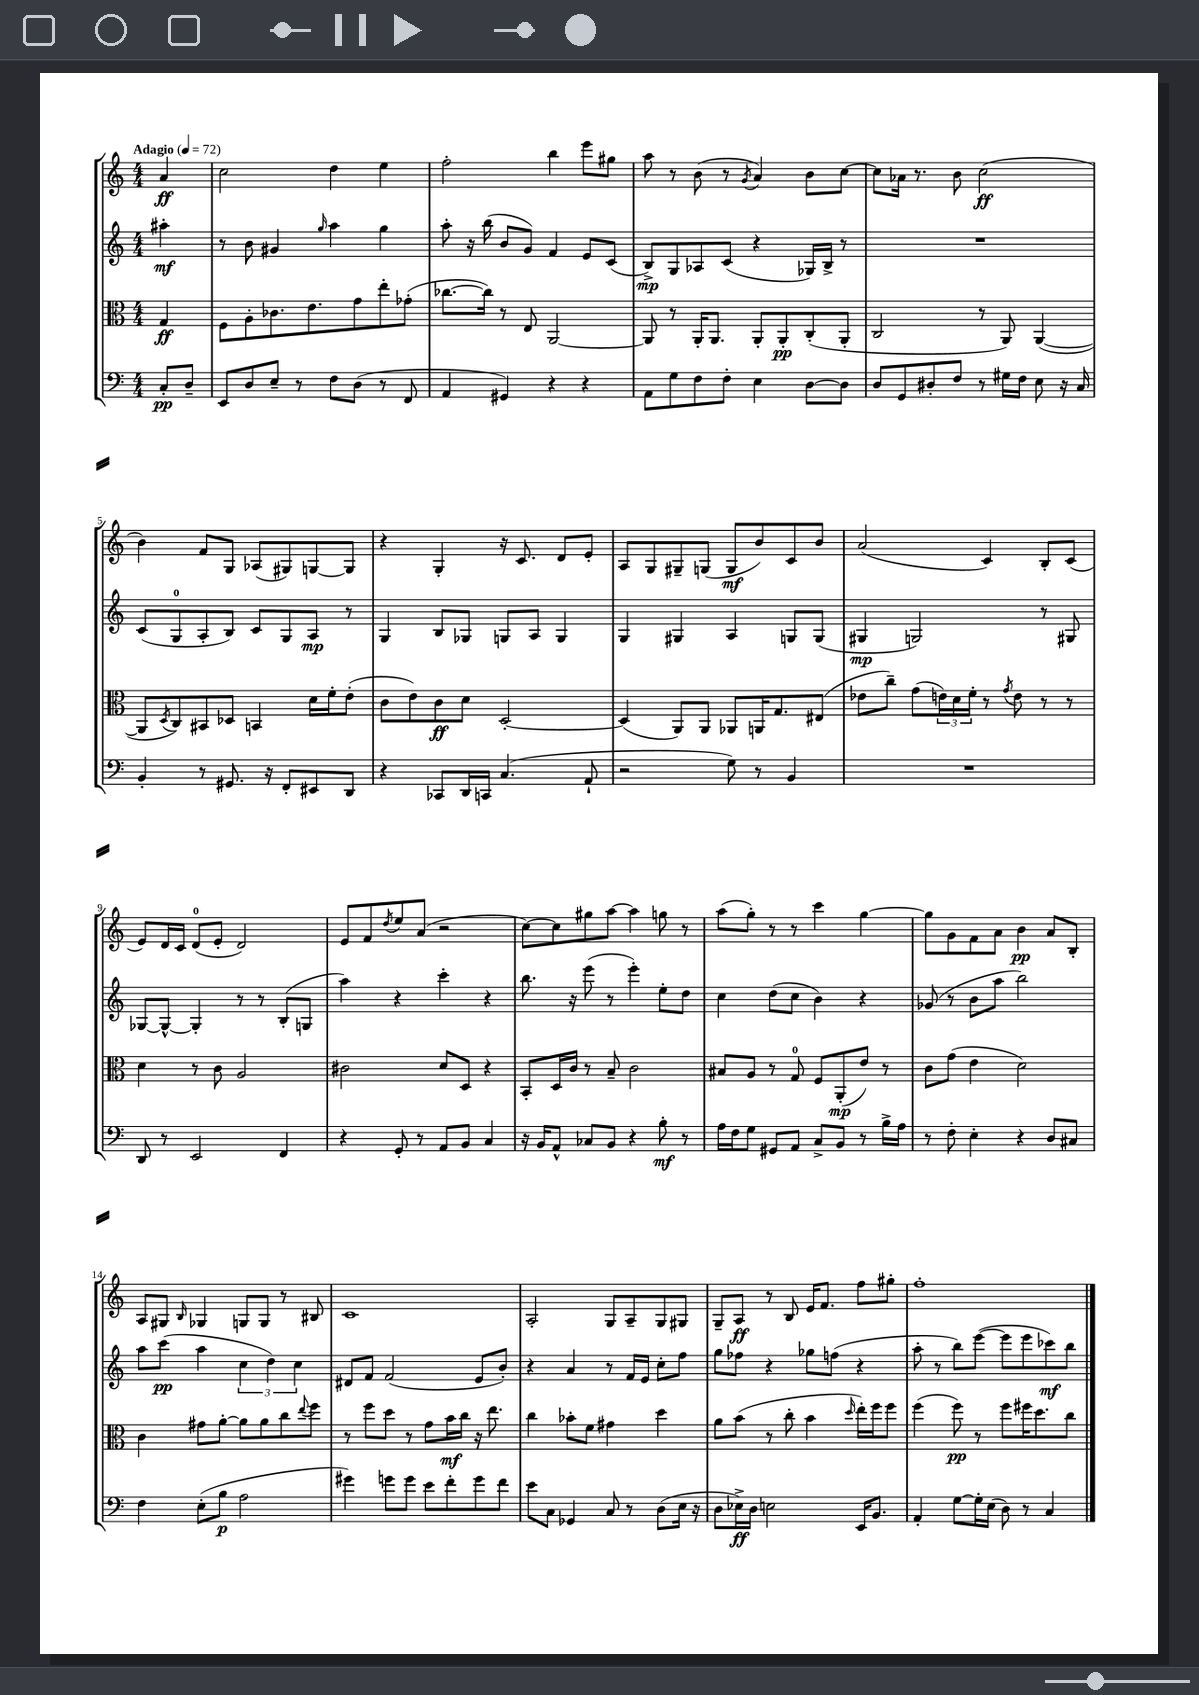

**kern	**dynam	**kern	**dynam	**kern	**dynam	**kern	**dynam
*part4	*part4	*part3	*part3	*part2	*part2	*part1	*part1
*staff4	*staff4	*staff3	*staff3	*staff2	*staff2	*staff1	*staff1
*clefF4	*	*clefC3	*	*clefG2	*	*clefG2	*
*k[]	*	*k[]	*	*k[]	*	*k[]	*
*M4/4	*	*M4/4	*	*M4/4	*	*M4/4	*
*MM72	*	*MM72	*	*MM72	*	*MM72	*
=	=	=	=	=	=	=	=
!	!	!	!	!	!	!LO:TX:a:B:t=Adagio	!
8C'/L	pp	4G/	ff	4aa#X'\	mf	4a/	ff
8D~/J	.	.	.	.	.	.	.
=1	=1	=1	=1	=1	=1	=1	=1
8EE/L	.	8F\L	.	8r	.	2cc\	.
8D/	.	8A'\	.	8b\	.	.	.
8E~/J	.	8.c-X\	.	4g#X/	.	.	.
8r	.	.	.	.	.	.	.
.	.	8.e\	.	.	.	.	.
.	.	.	.	16qqgg/	.	.	.
8F\L	.	.	.	4aa\	.	4dd\	.
(8D\J	.	8g\	.	.	.	.	.
8r	.	8ee'\	.	4gg\	.	4ee\	.
8FF/	.	(8g-X'\J	.	.	.	.	.
=2	=2	=2	=2	=2	=2	=2	=2
4AA/	.	[8.cc-X\L	.	8aa'\	.	2ff'\	.
.	.	.	.	16r	.	.	.
.	.	16cc-\Jk])	.	(16bb\	.	.	.
4GG#X/)	.	8r	.	8b/L	.	.	.
.	.	8E/	.	8g/J)	.	.	.
4r	.	[2AA/	.	4f/	.	4bb\	.
4r	.	.	.	8e/L	.	8eee\L	.
.	.	.	.	(8c/J	.	8gg#X\J	.
=3	=3	=3	=3	=3	=3	=3	=3
8AA\L	.	8AA/]	.	8B^/L)	mp	8aa\	.
8G\	.	8r	.	8G/	.	8r	.
8F\	.	16AA'/KL	.	8A-X/	.	(8b\	.
.	.	8.AA/J	.	.	.	.	.
8F'\J	.	.	.	(8c/J	.	8r	.
.	.	.	.	.	.	8qg/	.
4E\	.	8AA'/L	.	4r	.	4a/)	.
.	.	8AA'/	pp	.	.	.	.
[8D\L	.	(8C'/	.	16G-X/LL)	.	8b\L	.
.	.	.	.	16B^/JJ	.	.	.
8D\J]	.	8AA'/J	.	8r	.	[8cc\J	.
=4	=4	=4	=4	=4	=4	=4	=4
8D/L	.	2C/	.	1r	.	8cc\L]	.
8GG/	.	.	.	.	.	16a-X\Jk	.
.	.	.	.	.	.	8.r	.
8D#X'/	.	.	.	.	.	.	.
8F/J	.	.	.	.	.	8b\	.
8r	.	8r	.	.	.	(2cc\	ff
16G#X\LL	.	8AA/)	.	.	.	.	.
16F\JJ	.	.	.	.	.	.	.
8E\	.	([4AA/	.	.	.	.	.
16r	.	.	.	.	.	.	.
16C/	.	.	.	.	.	.	.
!!LO:LB:g=z
=5	=5	=5	=5	=5	=5	=5	=5
4BB'/	.	8AA/L]	.	(8c/L	.	4b\)	.
.	.	8qD/	.	.	.	.	.
.	.	8C/)	.	8G/	.	.	.
8r	.	8BB#X/	.	8A'/	.	8f/L	.
8.GG#X/	.	8D-X/J	.	8B/J)	.	8G/J	.
.	.	4BBn/	.	8c/L	.	(8A-X/L	.
16r	.	.	.	.	.	.	.
8FF'/L	.	.	.	8G/	.	8G#X/)	.
8EE#X/	.	16d\LL	.	8A/J	mp	[8Gn/	.
.	.	16f'\J	.	.	.	.	.
8DD/J	.	(8e'\J	.	8r	.	8G/J]	.
=6	=6	=6	=6	=6	=6	=6	=6
4r	.	8c\L	.	4G/	.	4r	.
.	.	8e\)	.	.	.	.	.
8CC-X/L	.	8c\	ff	8B/L	.	4G'/	.
16DD/L	.	8d\J	.	8G-X/J	.	.	.
16CCn/JJ	.	.	.	.	.	.	.
(4.C/	.	[2D'/	.	8Gn/L	.	16r	.
.	.	.	.	.	.	8.c/	.
.	.	.	.	8A/J	.	.	.
.	.	.	.	4G/	.	8d/L	.
8AA`/	.	.	.	.	.	8e'/J	.
=7	=7	=7	=7	=7	=7	=7	=7
2r	.	(4D/]	.	4G/	.	8A/L	.
.	.	.	.	.	.	8G/	.
.	.	8AA/L)	.	4G#X/	.	8G#X~/	.
.	.	8AA/J	.	.	.	(8Gn/J	.
8G\)	.	8AA-X/L	.	4A/	.	8G/L	mf
8r	.	16AAn/K	.	.	.	8b/)	.
.	.	8.G/	.	.	.	.	.
4BB/	.	.	.	8Gn/L	.	8c/	.
.	.	(8E#X/J	.	(8G/J	.	8b/J	.
=8	=8	=8	=8	=8	=8	=8	=8
1r	.	8e-X\L	.	4G#X/	mp	(2a/	.
.	.	8cc~\J)	.	.	.	.	.
.	.	(8g\L	.	2Gn/)	.	.	.
.	.	24en\L)	.	.	.	.	.
.	.	24d\	.	.	.	.	.
.	.	24f'\JJ	.	.	.	.	.
.	.	8r	.	.	.	4c/)	.
.	.	8qg/	.	.	.	.	.
.	.	8e\	.	.	.	.	.
.	.	8r	.	8r	.	8B'/L	.
.	.	8r	.	8G#X/	.	(8c/J	.
!!LO:LB:g=z
=9	=9	=9	=9	=9	=9	=9	=9
8DD/	.	4d\	.	[8G-X/L	.	8e/L)	.
8r	.	.	.	8G-^^/J_	.	16d/L	.
.	.	.	.	.	.	16c/JJ	.
2EE/	.	8r	.	4G-'/]	.	(8d/L	.
.	.	8c\	.	.	.	8e'/J	.
.	.	2A/	.	8r	.	2d/)	.
.	.	.	.	8r	.	.	.
4FF/	.	.	.	(8B'/L	.	.	.
.	.	.	.	8Gn/J	.	.	.
=10	=10	=10	=10	=10	=10	=10	=10
4r	.	2c#X\	.	4aa\)	.	8e/L	.
.	.	.	.	.	.	8f/	.
.	.	.	.	.	.	8qdd/	.
8GG'/	.	.	.	4r	.	8ee/	.
8r	.	.	.	.	.	(8a/J	.
8AA/L	.	8d/L	.	4ccc'\	.	2r	.
8BB/J	.	8D/J	.	.	.	.	.
4C/	.	4r	.	4r	.	.	.
=11	=11	=11	=11	=11	=11	=11	=11
16r	.	8BB'/L	.	8.bb\	.	[8cc\L)	.
16BB/KL	.	.	.	.	.	.	.
8AA^^/J	.	16D/L	.	.	.	8cc\]	.
.	.	16c/JJ	.	16r	.	.	.
8C-X/L	.	8r	.	(8eee\	.	8gg#X\	.
8BB/J	.	8B~/	.	8r	.	[8aa\J	.
4r	.	2c\	.	4eee'\)	.	4aa\]	.
8B'\	mf	.	.	8ee'\L	.	8ggn\	.
8r	.	.	.	8dd\J	.	8r	.
=12	=12	=12	=12	=12	=12	=12	=12
16A\LL	.	8B#X/L	.	4cc\	.	(8aa\L	.
16F\J	.	.	.	.	.	.	.
8G\J	.	8A/J	.	.	.	8gg'\J)	.
8GG#X/L	.	8r	.	(8dd\L	.	8r	.
8AA/J	.	8G/	.	8cc\J	.	8r	.
8C^/L	.	8F/L	.	4b\)	.	4ccc\	.
8BB/J	.	(8AA'/	mp	.	.	.	.
8r	.	8e/J)	.	4r	.	[4gg\	.
16B^\LL	.	8r	.	.	.	.	.
16A\JJ	.	.	.	.	.	.	.
=13	=13	=13	=13	=13	=13	=13	=13
8r	.	8c\L	.	(8g-X/	.	8gg\L]	.
8F'\	.	(8g\J	.	8r	.	8g\	.
4E'\	.	4e\	.	8b\L	.	8f\	.
.	.	.	.	8aa\J	.	8a\J	.
4r	.	2d\)	.	2bb\)	.	4b\	pp
8D/L	.	.	.	.	.	8a/L	.
8C#X/J	.	.	.	.	.	8B'/J	.
!!LO:LB:g=z
=14	=14	=14	=14	=14	=14	=14	=14
4F\	.	4c\	.	8aa\L	.	8A/L	.
.	.	.	.	(8ccc\J	pp	8G#X/J	.
.	.	.	.	.	.	16qqB/	.
(8E'\L	.	8g#X\L	.	4aa\	.	4G-X/	.
8B\J	p	[8a'\J	.	.	.	.	.
2A\	.	8a\L]	.	6cc\	.	8Gn/L	.
.	.	8a\	.	.	.	8G/J	.
.	.	.	.	6dd\)	.	.	.
.	.	8cc\	.	.	.	8r	.
.	.	.	.	6cc\	.	.	.
.	.	8qqee/	.	.	.	.	.
.	.	8ff\J	.	.	.	8B#X/	.
=15	=15	=15	=15	=15	=15	=15	=15
4g#X\)	.	8r	.	8d#X/L	.	1c	.
.	.	8ff\L	.	8f/J	.	.	.
8gn\L	.	8dd\J	.	(2f/	.	.	.
8g\J	.	8r	.	.	.	.	.
8e\L	.	8g\L	.	.	.	.	.
8f'\	.	16b\L	mf	.	.	.	.
.	.	16cc\JJ	.	.	.	.	.
8g\	.	16r	.	8e/L	.	.	.
.	.	8.ee\	.	.	.	.	.
8f\J	.	.	.	8b'/J)	.	.	.
=16	=16	=16	=16	=16	=16	=16	=16
8e\L	.	4cc\	.	4r	.	2A'/	.
8C\J	.	.	.	.	.	.	.
4GG-X/	.	8b-X'\L	.	4a/	.	.	.
.	.	8f\J	.	.	.	.	.
8C/	.	4g#X\	.	8r	.	8G/L	.
8r	.	.	.	16f/LL	.	8A~/	.
.	.	.	.	16e/JJ	.	.	.
(8D\L	.	4dd\	.	8cc'\L	.	8G/	.
16E\Jk	.	.	.	8ff\J	.	8G#X/J	.
16r	.	.	.	.	.	.	.
=17	=17	=17	=17	=17	=17	=17	=17
8D\L	.	8a\L	.	8gg\L	.	8G~/L	.
16E-X^\L)	ff	(8b\J	.	8ff-X\J	.	8A/J	ff
16D\JJ	.	.	.	.	.	.	.
2En\	.	8r	.	4r	.	8r	.
.	.	8cc'\	.	.	.	8B/	.
.	.	4b\	.	8gg-X\L	.	16e/KL	.
.	.	.	.	.	.	8.f/J	.
.	.	.	.	(8ffn\J	.	.	.
.	.	16qqdd/	.	.	.	.	.
16EE/KL	.	16ee'\LL)	.	4r	.	8ff\L	.
8.BB/J	.	16ff\J	.	.	.	.	.
.	.	8ff\J	.	.	.	8gg#X'\J	.
=18	=18	=18	=18	=18	=18	=18	=18
4AA'/	.	(4ff\	.	8aa'\	.	1ff'	.
.	.	.	.	8r	.	.	.
[8G\L	.	8ff\)	pp	8bb\L)	.	.	.
16G'\L]	.	8r	.	([8eee\J	.	.	.
(16E\JJ	.	.	.	.	.	.	.
8D\)	.	8ff\L	.	8eee\L]	.	.	.
8r	.	16ff#X\K	.	8eee\	.	.	.
.	.	8.dd\	.	.	.	.	.
4C/	.	.	.	8ccc-X\)	mf	.	.
.	.	8cc\J	.	8bb\J	.	.	.
==	==	==	==	==	==	==	==
*-	*-	*-	*-	*-	*-	*-	*-
